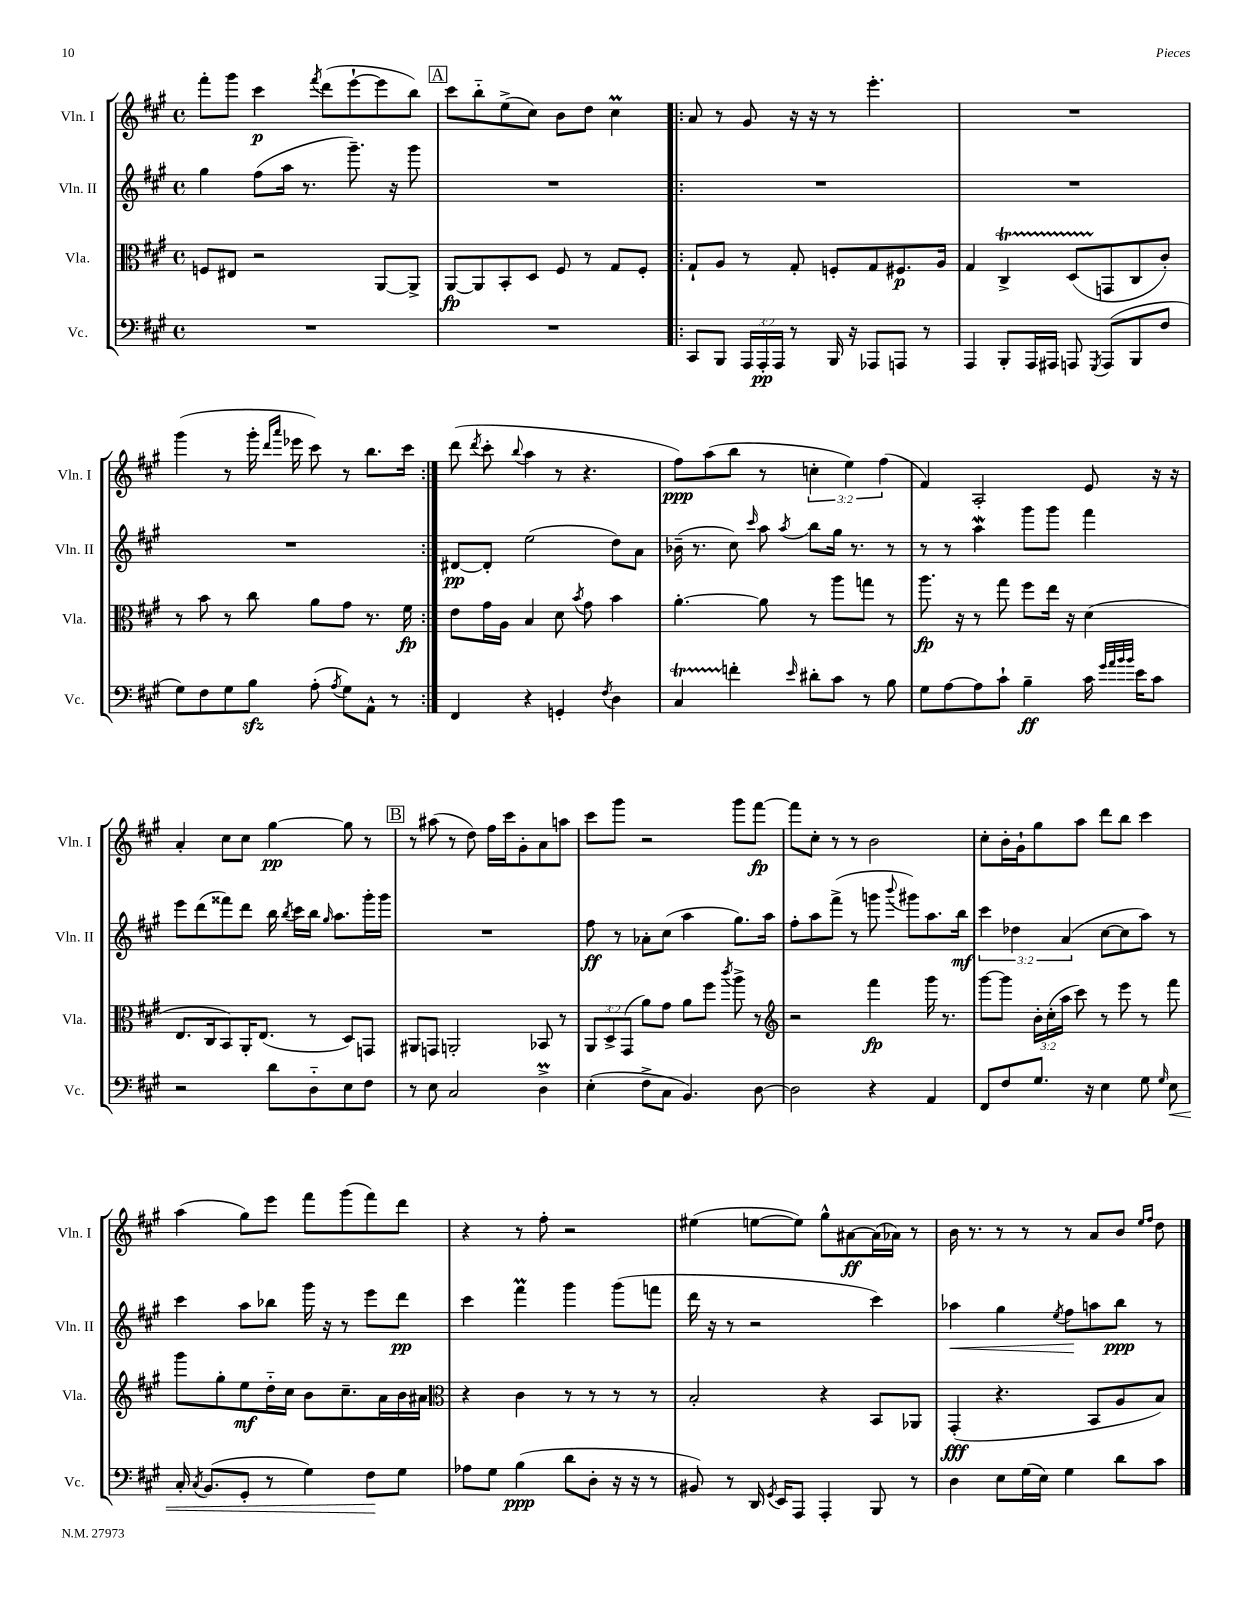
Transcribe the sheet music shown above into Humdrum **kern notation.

**kern	**dynam	**kern	**dynam	**kern	**dynam	**kern	**dynam
*part4	*part4	*part3	*part3	*part2	*part2	*part1	*part1
*staff4	*staff4	*staff3	*staff3	*staff2	*staff2	*staff1	*staff1
*I"Vc.	*	*I"Vla.	*	*I"Vln. II	*	*I"Vln. I	*
*I'Vc.	*	*I'Vla.	*	*I'Vln. II	*	*I'Vln. I	*
*clefF4	*	*clefC3	*	*clefG2	*	*clefG2	*
*k[f#c#g#]	*	*k[f#c#g#]	*	*k[f#c#g#]	*	*k[f#c#g#]	*
*M4/4	*	*M4/4	*	*M4/4	*	*M4/4	*
*met(c)	*	*met(c)	*	*met(c)	*	*met(c)	*
=88	=88	=88	=88	=88	=88	=88	=88
1r	.	8Fn/L	.	4gg#\	.	8fff#'\L	.
.	.	8E#X/J	.	.	.	8ggg#\J	.
.	.	2r	.	(8ff#\L	.	4ccc#\	p
.	.	.	.	16aa\Jk	.	.	.
.	.	.	.	8.r	.	.	.
.	.	.	.	.	.	8qfff#/	.
.	.	.	.	.	.	(8ddd\L	.
.	.	.	.	8.ggg#~\)	.	[8eee`\	.
.	.	[8AA/L	.	.	.	8eee\]	.
.	.	.	.	16r	.	.	.
.	.	8AA^/J]	.	8ggg#\	.	8bb\J)	.
!!LO:REH:place=s1:t=A
=89	=89	=89	=89	=89	=89	=89	=89
1r	.	[8AA/L	fp	1r	.	8ccc#\L	.
.	.	8AA/]	.	.	.	8bb\	.
.	.	8BB'/	.	.	.	(8ee^\	.
.	.	8D/J	.	.	.	8cc#\J)	.
.	.	8F#/	.	.	.	8b\L	.
.	.	8r	.	.	.	8dd\J	.
.	.	8G#/L	.	.	.	4cc#m\	.
.	.	8F#'/J	.	.	.	.	.
=90!|:	=90!|:	=90!|:	=90!|:	=90!|:	=90!|:	=90!|:	=90!|:
8CC#/L	.	8G#`/L	.	1r	.	8a/	.
8BBB/J	.	8A/J	.	.	.	8r	.
24AAA/LL	.	8r	.	.	.	8g#/	.
24AAA'/	pp	.	.	.	.	.	.
24AAA/JJ	.	.	.	.	.	.	.
8r	.	8G#'/	.	.	.	16r	.
.	.	.	.	.	.	16r	.
16BBB/	.	8Fn'/L	.	.	.	8r	.
16r	.	.	.	.	.	.	.
8AAA-X/L	.	8G#/	.	.	.	4.eee'\	.
8AAAn/J	.	8.F#X/	p	.	.	.	.
8r	.	.	.	.	.	.	.
.	.	16A/Jk	.	.	.	.	.
=91	=91	=91	=91	=91	=91	=91	=91
4AAA/	.	4G#/	.	1r	.	1r	.
8BBB'/L	.	4C#t^/	.	.	.	.	.
16AAA/L	.	.	.	.	.	.	.
16AAA#X/JJ	.	.	.	.	.	.	.
8AAAn/	.	(8DTTT/L	.	.	.	.	.
8qGGG#/	.	.	.	.	.	.	.
(8AAA/L	.	8GGn/	.	.	.	.	.
8BBB/	.	8C#/	.	.	.	.	.
8F#/J	.	8c#'/J)	.	.	.	.	.
!!LO:LB:g=z
=92	=92	=92	=92	=92	=92	=92	=92
8G#\L)	.	8r	.	1r	.	(4ggg#\	.
8F#\	.	8b\	.	.	.	.	.
8G#\	.	8r	.	.	.	8r	.
8Bzz\J	.	8cc#\	.	.	.	16ggg#'\	.
.	.	.	.	.	.	16qqddd/LL	.
.	.	.	.	.	.	16qqaaa/JJ	.
.	.	.	.	.	.	16eee-X\	.
(8A'\	.	8a\L	.	.	.	8ccc#\)	.
8qA/	.	.	.	.	.	.	.
8G#\L)	.	8g#\J	.	.	.	8r	.
8AA^^\J	.	8.r	.	.	.	8.bb\L	.
8r	.	.	.	.	.	.	.
.	.	16f#\	fp	.	.	16ccc#\Jk	.
=93:|!	=93:|!	=93:|!	=93:|!	=93:|!	=93:|!	=93:|!	=93:|!
4FF#/	.	8e\L	.	[8d#X/L	pp	(8ddd\	.
.	.	.	.	.	.	8qddd/	.
.	.	16g#\L	.	8d#'/J]	.	8ccc#'\	.
.	.	16A\JJ	.	.	.	.	.
.	.	.	.	.	.	8qqbb/	.
4r	.	4B/	.	(2ee\	.	4aa\	.
4GGn'/	.	8d\	.	.	.	8r	.
.	.	8qb/	.	.	.	.	.
.	.	8g#\	.	.	.	4.r	.
8qF#/	.	.	.	.	.	.	.
4D\	.	4b\	.	8dd\L)	.	.	.
.	.	.	.	8a\J	.	.	.
=94	=94	=94	=94	=94	=94	=94	=94
4C#t/	.	[4.a'\	.	(16b-X~\	.	8ff#\L)	ppp
.	.	.	.	8.r	.	.	.
.	.	.	.	.	.	(8aa\	.
4fn'\	.	.	.	8cc#\)	.	8bb\J	.
.	.	.	.	16qqccc#/	.	.	.
.	.	8a\]	.	8aa\	.	8r	.
16qqe/	.	.	.	8qaa/	.	.	.
8d#X'\L	.	8r	.	8bb\L	.	6ccn'\	.
8c#\J	.	8aa\L	.	16gg#\Jk	.	.	.
.	.	.	.	.	.	6ee\)	.
.	.	.	.	8.r	.	.	.
8r	.	8ggn\J	.	.	.	.	.
.	.	.	.	.	.	(6ff#\	.
8B\	.	8r	.	8r	.	.	.
=95	=95	=95	=95	=95	=95	=95	=95
8G#\L	.	8.aa\	fp	8r	.	4f#/)	.
[8A\	.	.	.	8r	.	.	.
.	.	16r	.	.	.	.	.
8A\]	.	8r	.	4aaw\	.	2A'/	.
8c#`\J	.	8gg#\	.	.	.	.	.
4B~\	ff	8ff#\L	.	8ggg#\L	.	.	.
.	.	16ee\Jk	.	8ggg#\J	.	.	.
.	.	16r	.	.	.	.	.
16c#\	.	(4d\	.	4fff#\	.	8e/	.
32qqg#/LLL	.	.	.	.	.	.	.
32qqa/	.	.	.	.	.	.	.
32qqb/	.	.	.	.	.	.	.
32qqb/JJJ	.	.	.	.	.	.	.
16e\KL	.	.	.	.	.	.	.
8c#\J	.	.	.	.	.	16r	.
.	.	.	.	.	.	16r	.
!!LO:LB:g=z
=96	=96	=96	=96	=96	=96	=96	=96
2r	.	8.E/L	.	8eee\L	.	4a'/	.
.	.	.	.	(8ddd\	.	.	.
.	.	16C#/k	.	.	.	.	.
.	.	8BB/)	.	8fff##X\)	.	8cc#\L	.
.	.	16AA'/K	.	8ddd\J	.	8cc#\J	.
.	.	(8.E/J	.	.	.	.	.
8d\L	.	.	.	16bb\	.	[4gg#\	pp
.	.	.	.	8qbb/	.	.	.
.	.	.	.	16ccc#\LL	.	.	.
8D\	.	8r	.	16bb\JJ	.	.	.
.	.	.	.	16qqgg#/	.	.	.
.	.	.	.	8.aa\L	.	.	.
8E\	.	8D/L)	.	.	.	8gg#\]	.
8F#\J	.	8GGn/J	.	16ggg#'\L	.	8r	.
.	.	.	.	16ggg#\JJ	.	.	.
!!LO:REH:place=s1:t=B
=97	=97	=97	=97	=97	=97	=97	=97
8r	.	8AA#X/L	.	1r	.	8r	.
8E\	.	8GGn/J	.	.	.	(8aa#X\	.
2C#/	.	2AAn'/	.	.	.	8r	.
.	.	.	.	.	.	8dd\)	.
.	.	.	.	.	.	16ff#\LL	.
.	.	.	.	.	.	16ccc#\J	.
.	.	.	.	.	.	8g#'\	.
4DM^\	.	8BB-X/	.	.	.	8a\	.
.	.	8r	.	.	.	8aan\J	.
=98	=98	=98	=98	=98	=98	=98	=98
(4E'\	.	12AA/L	.	8ff#\	ff	8ccc#\L	.
.	.	12D^/	.	.	.	.	.
.	.	.	.	8r	.	8ggg#\J	.
.	.	(12GG#/J	.	.	.	.	.
8F#^\L	.	8a\L)	.	8a-X'\L	.	2r	.
8C#\J	.	8g#\J	.	(8cc#\J	.	.	.
4.BB/)	.	8a\L	.	4aa\	.	.	.
.	.	8ff#\J	.	.	.	.	.
.	.	8qccc#/	.	.	.	.	.
.	.	8aa^\	.	8.gg#\L)	.	8ggg#\L	.
[8D\	.	8r	.	.	.	[8fff#\J	fp
.	.	.	.	16aa\Jk	.	.	.
=99	=99	=99	=99	=99	=99	=99	=99
*	*	*clefG2	*	*	*	*	*
2D\]	.	2r	.	8ff#'\L	.	8fff#\L]	.
.	.	.	.	8aa\	.	8cc#'\J	.
.	.	.	.	(8fff#^\J	.	8r	.
.	.	.	.	8r	.	8r	.
4r	.	4fff#\	fp	8gggn\	.	2b\	.
.	.	.	.	8qqbbb/	.	.	.
.	.	.	.	8ggg#X\L)	.	.	.
4AA/	.	16ggg#\	.	8.aa\	.	.	.
.	.	8.r	.	.	.	.	.
.	.	.	.	16bb\Jk	mf	.	.
=100	=100	=100	=100	=100	=100	=100	=100
8FF#/L	.	[8ggg#\L	.	6ccc#\	.	8cc#'\L	.
8F#/	.	8ggg#\J]	.	.	.	16b'\L	.
.	.	.	.	6dd-X\	.	.	.
.	.	.	.	.	.	16g#`\J	.
8.G#/J	.	24b'\LL	.	.	.	8gg#\	.
.	.	(24cc#'\	.	.	.	.	.
.	.	24aa\JJ	.	(6a/	.	.	.
.	.	8ccc#\)	.	.	.	8aa\J	.
16r	.	.	.	.	.	.	.
4E\	.	8r	.	[8cc#\L	.	8ddd\L	.
.	.	8eee\	.	8cc#\]	.	8bb\J	.
8G#\	.	8r	.	8aa\J)	.	4ccc#\	.
16qqG#/	.	.	.	.	.	.	.
!	!LO:HP:b	!	!	!	!	!	!
8E\	<	8fff#\	.	8r	.	.	.
!!LO:LB:g=z
=101	=101	=101	=101	=101	=101	=101	=101
16C#'/	.	8ggg#\L	.	4ccc#\	.	(4aa\	.
8qC#/	.	.	.	.	.	.	.
(8.BB/L	.	.	.	.	.	.	.
.	.	8gg#'\	.	.	.	.	.
8GG#'/J	.	8ee\	mf	8aa\L	.	8gg#\L)	.
8r	.	16dd\L	.	8bb-X\J	.	8eee\J	.
.	.	16cc#\JJ	.	.	.	.	.
4G#\)	.	8b\L	.	16ggg#\	.	8fff#\L	.
.	.	.	.	16r	.	.	.
.	.	8.cc#~\	.	8r	.	(8ggg#\	.
8F#\L	.	.	.	8eee\L	.	8fff#\)	.
.	.	16a\L	.	.	.	.	.
8G#\J	[	16b\	.	8ddd\J	pp	8ddd\J	.
.	.	16a#X\JJ	.	.	.	.	.
=102	=102	=102	=102	=102	=102	=102	=102
*	*	*clefC3	*	*	*	*	*
8A-X\L	.	4r	.	4ccc#\	.	4r	.
8G#\J	.	.	.	.	.	.	.
(4B\	ppp	4c#\	.	4fff#M\	.	8r	.
.	.	.	.	.	.	8ff#'\	.
8d\L	.	8r	.	4ggg#\	.	2r	.
8D'\J	.	8r	.	.	.	.	.
16r	.	8r	.	(8ggg#\L	.	.	.
16r	.	.	.	.	.	.	.
8r	.	8r	.	8fffn\J	.	.	.
=103	=103	=103	=103	=103	=103	=103	=103
8BB#X/)	.	2B'/	.	16ddd\	.	(4ee#X\	.
.	.	.	.	16r	.	.	.
8r	.	.	.	8r	.	.	.
16DD/	.	.	.	2r	.	[8een\L	.
8qGG#/	.	.	.	.	.	.	.
16EE/KL	.	.	.	.	.	.	.
8AAA/J	.	.	.	.	.	8ee\J])	.
4AAA'/	.	4r	.	.	.	8gg#^^\L	.
.	.	.	.	.	.	[8a#X\	ff
8BBB/	.	8BB/L	.	4ccc#\)	.	(16a#\L]	.
.	.	.	.	.	.	16a-X\JJ)	.
8r	.	8AA-X/J	.	.	.	8r	.
=104	=104	=104	=104	=104	=104	=104	=104
!	!	!	!	!	!LO:HP:b	!	!
4D\	.	(4GG#'/	fff	4aa-X\	<	16b\	.
.	.	.	.	.	.	8.r	.
8E\L	.	4.r	.	4gg#\	.	8r	.
(16G#\L	.	.	.	.	.	8r	.
16E\JJ)	.	.	.	.	.	.	.
.	.	.	.	8qee/	.	.	.
4G#\	.	.	.	8ff#\L	.	8r	.
.	.	8BB/L	.	8aan\	[	8a/L	.
8d\L	.	8A/	.	8bb\J	ppp	8b/J	.
.	.	.	.	.	.	16qqee/LL	.
.	.	.	.	.	.	16qqff#/JJ	.
8c#\J	.	8B/J)	.	8r	.	8dd\	.
==	==	==	==	==	==	==	==
*-	*-	*-	*-	*-	*-	*-	*-
